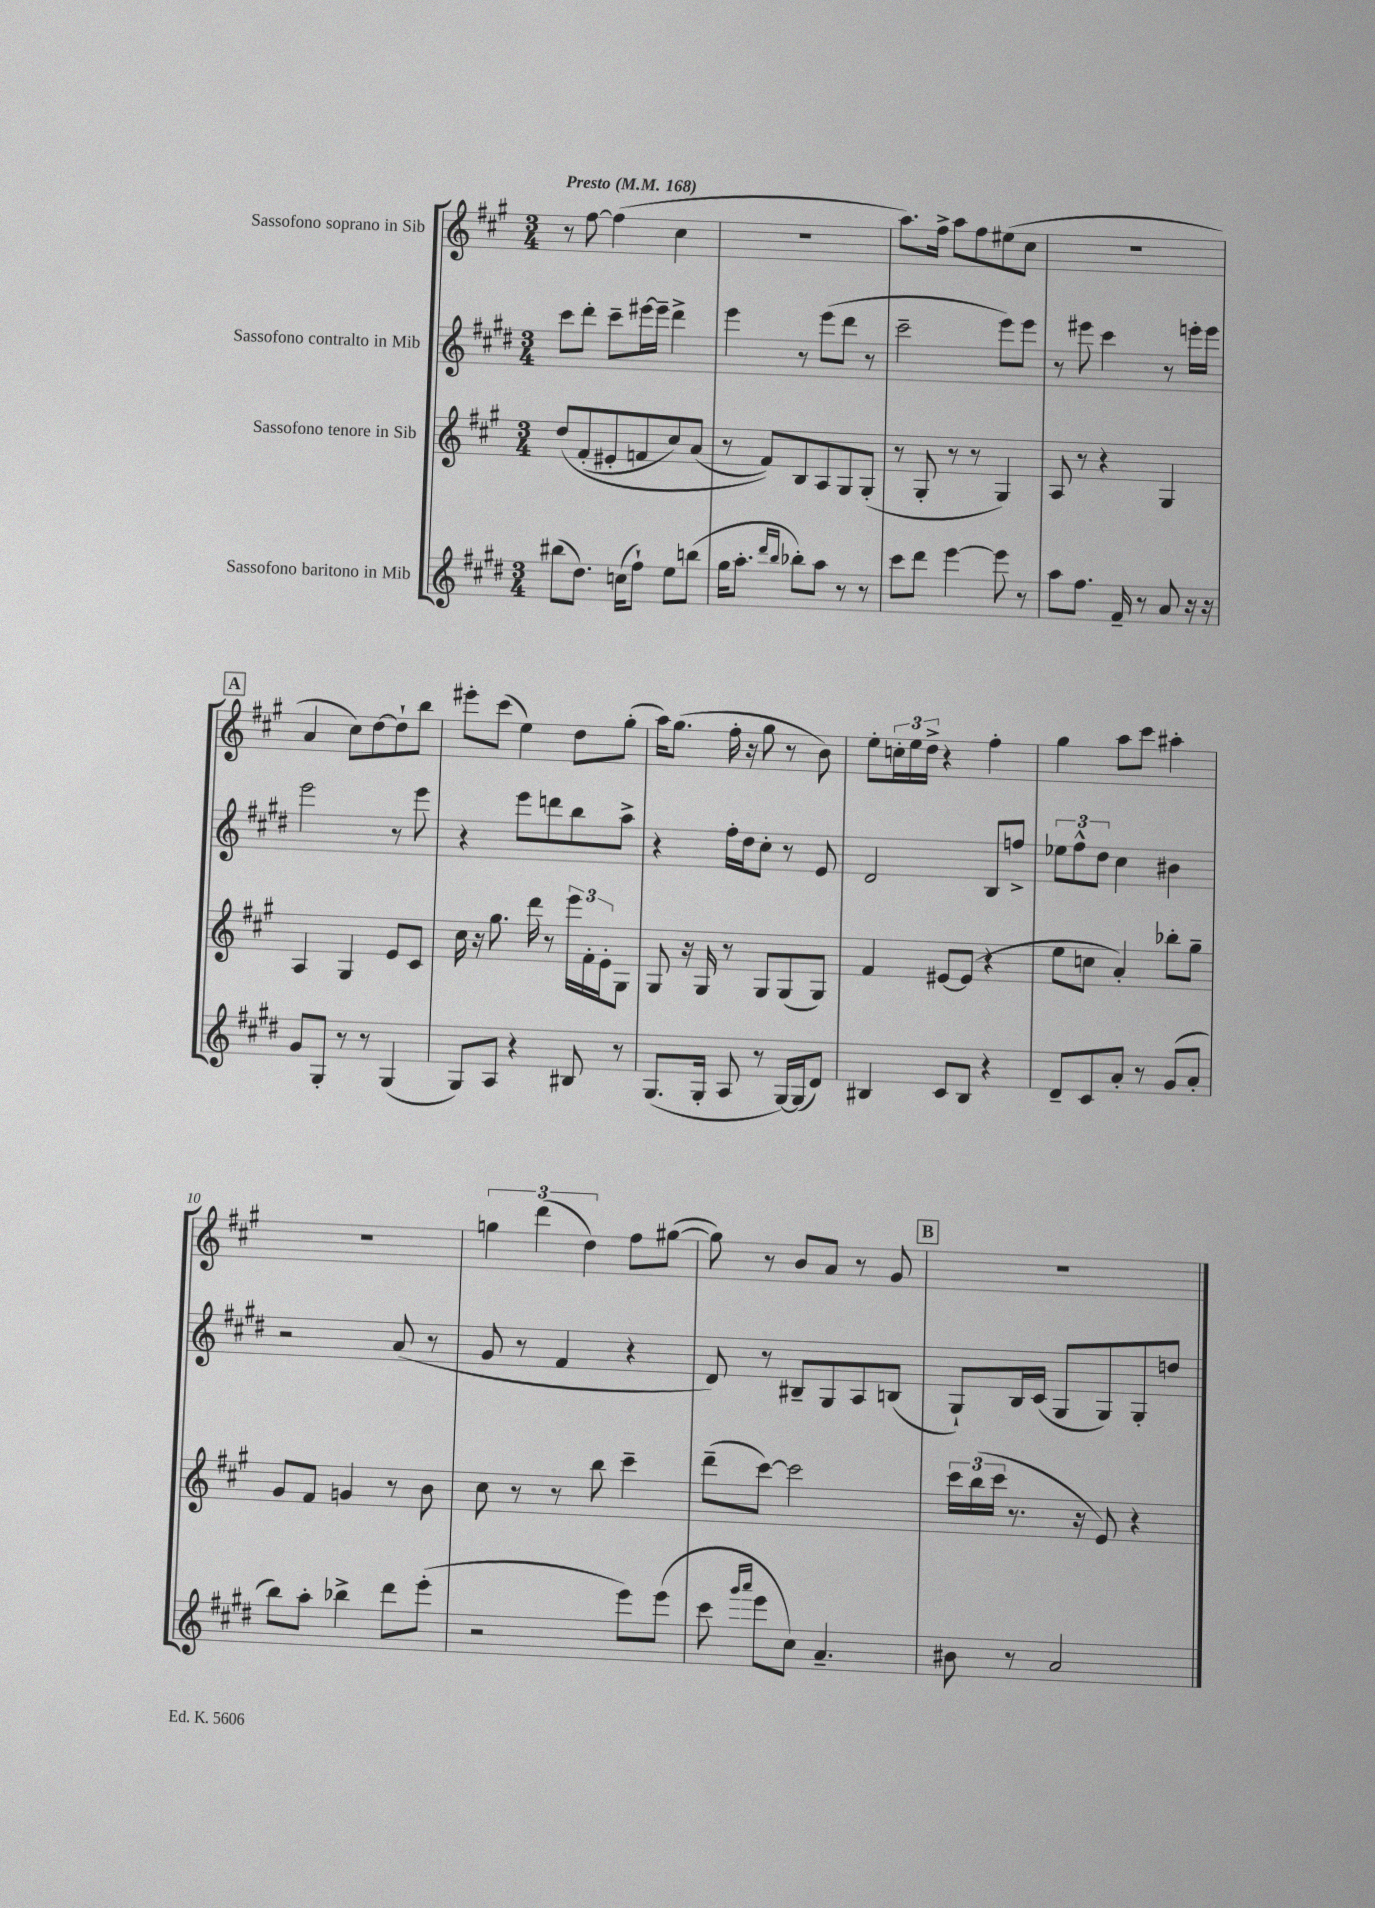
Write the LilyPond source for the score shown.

<<
\new StaffGroup <<
\new Staff = "s0" \with { instrumentName = "Sassofono soprano in Sib" } {
    \clef treble \key a \major \numericTimeSignature \time 3/4 \tempo "Presto" 4 = 168
    r8 fis''8~ fis''4( cis''4 |
    r2. |
    a''8.) fis''16-> a''8 fis''8 eis''8( cis''8 |
    R2. |
    \mark \markup { \box "A" } a'4 cis''8) d''8~ d''8-! b''8 |
    eis'''8-. cis'''8( e''4) d''8 gis''8-.( |
    a''16) gis''8.( fis''16-. r16 gis''8 r8 b'8) |
    e''8-. \tuplet 3/2 { c''16-. e''16 d''16-> } r4 fis''4-. |
    gis''4 a''8 cis'''8 ais''4-. |
    R2. |
    \tuplet 3/2 { g''4 d'''4( d''4) } fis''8 gis''8~( |
    gis''8) r8 b'8 a'8 r8 gis'8 |
    \mark \markup { \box "B" } R2. \bar "|." |
}
\new Staff = "s1" \with { instrumentName = "Sassofono contralto in Mib" } {
    \clef treble \key e \major \numericTimeSignature \time 3/4
    cis'''8 dis'''8-. cis'''8-- eis'''16~ eis'''16-- dis'''4-> |
    e'''4 r8 e'''8( dis'''8 r8 |
    cis'''2-- e'''8) e'''8 |
    r8 eis'''8 cis'''4 r8 e'''16-. e'''16 |
    \mark \markup { \box "A" } e'''2 r8 e'''8 |
    r4 e'''8 d'''8 b''8 a''8-> |
    r4 fis''16-. dis''16 cis''8-. r8 e'8 |
    dis'2 b8 f''8-> |
    \tuplet 3/2 { ees''8 fis''8-^ dis''8 } cis''4 bis'4 |
    r2 a'8( r8 |
    gis'8 r8 fis'4 r4 |
    dis'8) r8 bis8-- gis8 a8 b8( |
    \mark \markup { \box "B" } gis8-!) b16 cis'16( gis8 gis8) gis8-. d''8 \bar "|." |
}
\new Staff = "s2" \with { instrumentName = "Sassofono tenore in Sib" } {
    \clef treble \key a \major \numericTimeSignature \time 3/4
    d''8\( fis'8-.( eis'8-. f'8 cis''8) a'8( |
    r8 fis'8)\) b8 a8 gis8 gis8-.( |
    r8 gis8-. r8 r8 gis4) |
    a8 r8 r4 gis4 |
    \mark \markup { \box "A" } a4 gis4 e'8 cis'8 |
    cis''16 r16 gis''8. d'''16 r8 \tuplet 3/2 { e'''16 fis'16-. e'16-. } gis8 |
    gis8 r16 gis16 r8 gis8 gis8( gis8) |
    fis'4 eis'8~ eis'8( r4 |
    e''8 c''8 a'4-.) bes''8-. gis''8-- |
    gis'8 fis'8 g'4 r8 b'8 |
    cis''8 r8 r8 b''8 cis'''4-- |
    d'''8--( cis'''8~) cis'''2 |
    \mark \markup { \box "B" } \tuplet 3/2 { cis'''16 b''16( cis'''16 } r8. r16 e'8) r4 \bar "|." |
}
\new Staff = "s3" \with { instrumentName = "Sassofono baritono in Mib" } {
    \clef treble \key e \major \numericTimeSignature \time 3/4
    bis''8( dis''8.) c''16( fis''8-!) e''8 b''8( |
    gis''16 a''8.-. \grace { dis'''16 b''16 } bes''8-.) a''8 r8 r8 |
    cis'''8 dis'''8 e'''4~ e'''8 r8 |
    a''8 fis''8. fis'16-- r8 a'8 r16 r16 |
    \mark \markup { \box "A" } gis'8 gis8-. r8 r8 gis4( |
    gis8) a8 r4 bis8 r8 |
    gis8.( gis16-. a8 r8 gis16~) gis16( dis'8) |
    bis4 cis'8 bis8 r4 |
    dis'8-- cis'8 a'8-. r8 gis'8( a'8-. |
    b''8) a''8-. bes''4-> dis'''8 e'''8-.( |
    r2 e'''8) e'''8( |
    cis'''8 \grace { gis'''16 a'''16 } e'''8 cis''8) a'4.-- |
    \mark \markup { \box "B" } bis'8 r8 a'2 \bar "|." |
}
>>
>>
